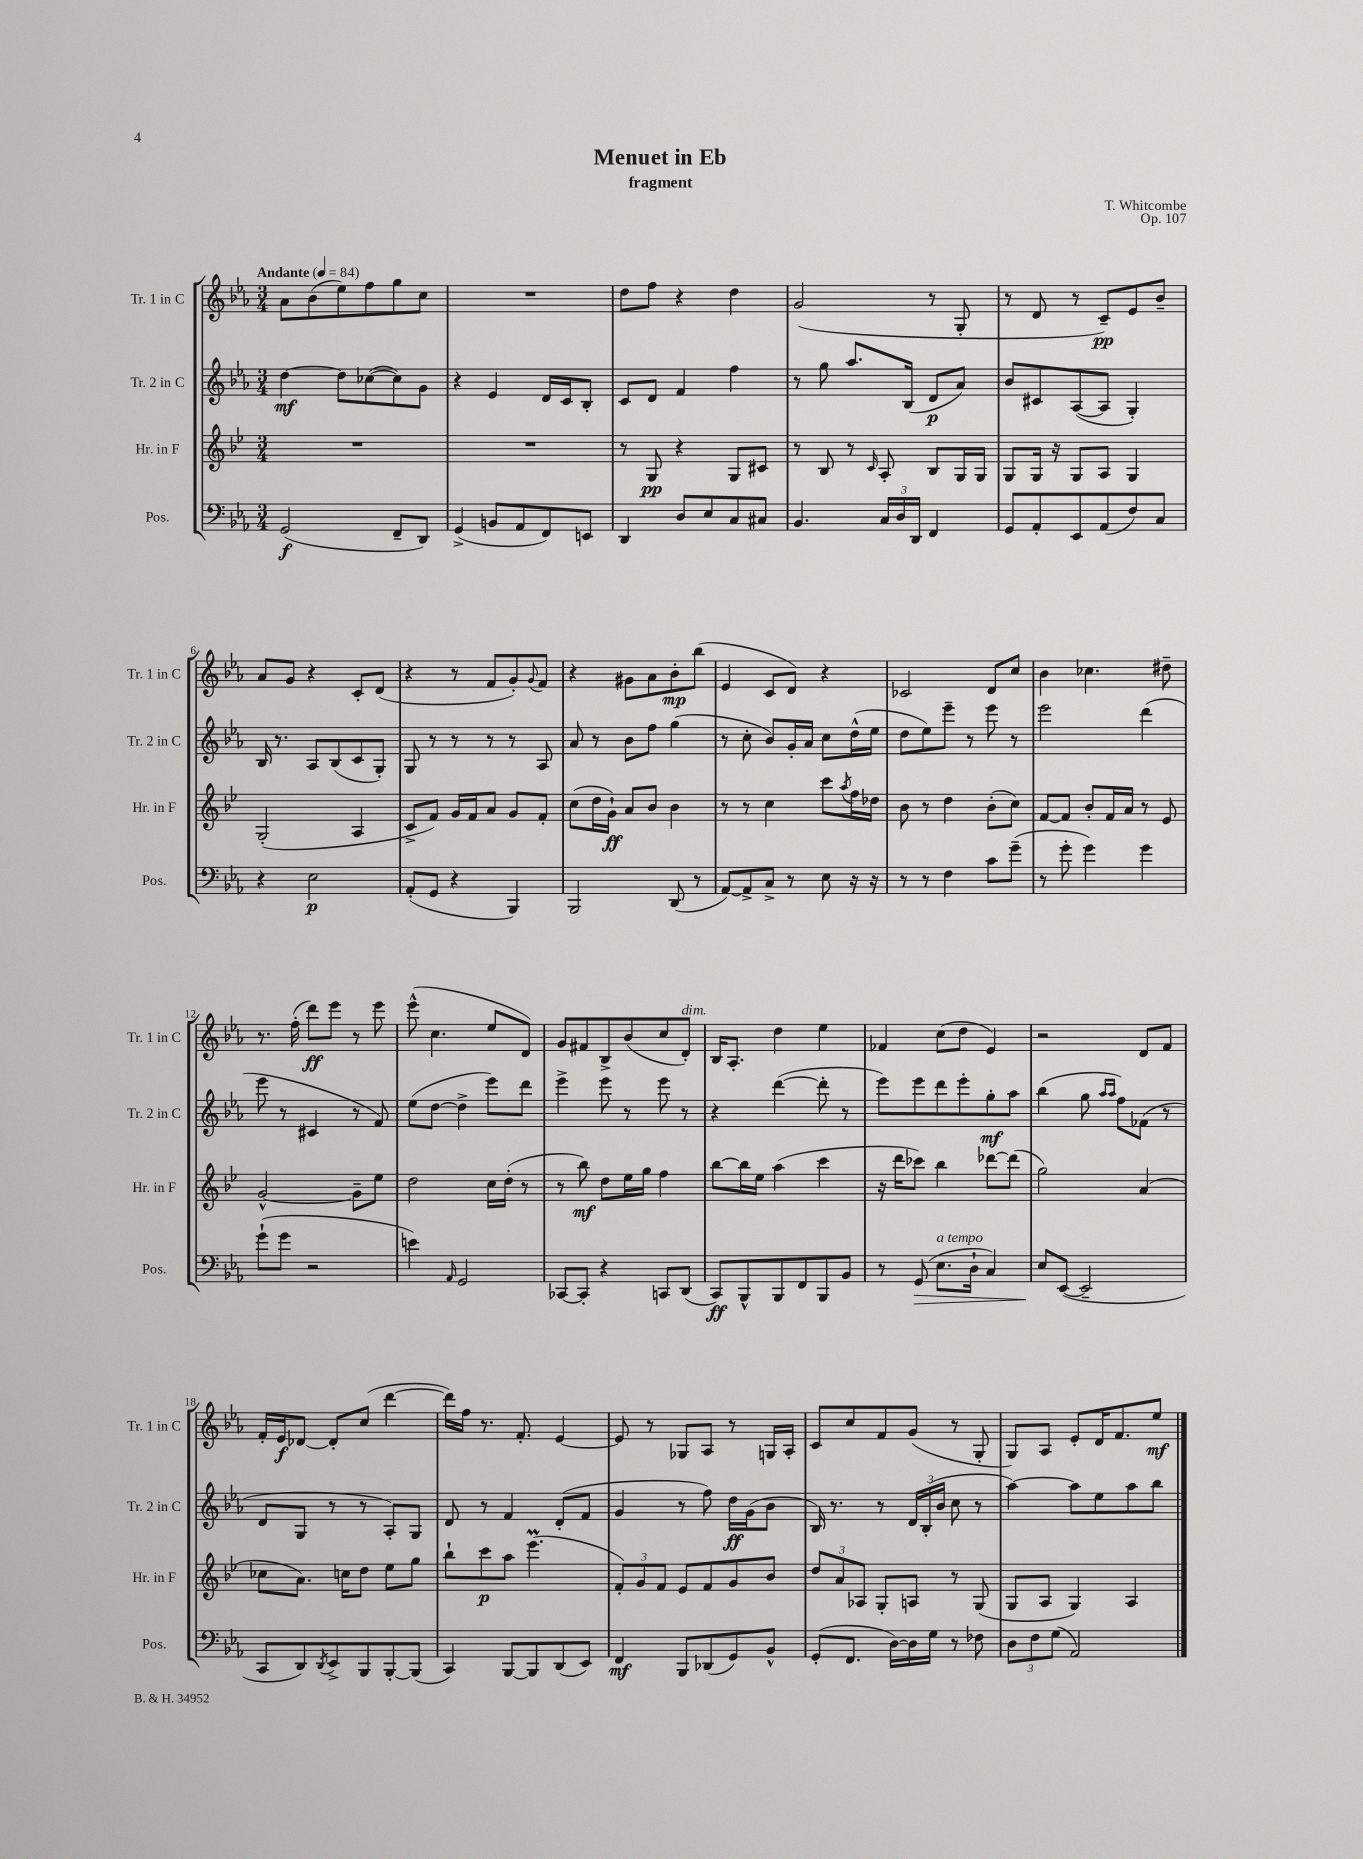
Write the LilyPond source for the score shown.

\header { title = "Menuet in Eb" composer = "T. Whitcombe" subtitle = "fragment" opus = "Op. 107" }
<<
\new StaffGroup <<
\new Staff = "s0" \with { instrumentName = "Tr. 1 in C" shortInstrumentName = "Tr. 1 in C" } {
    \clef treble \key ees \major \numericTimeSignature \time 3/4 \tempo "Andante" 4 = 84
    aes'8 bes'8( ees''8) f''8 g''8 c''8 |
    R2. |
    d''8 f''8 r4 d''4 |
    g'2( r8 g8-. |
    r8 d'8 r8 c'8--\pp) ees'8 bes'8-- |
    aes'8 g'8 r4 c'8-. d'8( |
    r4 r8 f'8 g'8-.) \appoggiatura { g'8 } f'8 |
    r4 gis'8 aes'8 bes'8-.\mp bes''8( |
    ees'4 c'8 d'8) r4 |
    ces'2 d'8 c''8 |
    bes'4 ces''4. dis''8-- |
    r8. f''16-.( d'''8\ff) ees'''8 r8 ees'''8 |
    ees'''8-^( c''4. ees''8 d'8) |
    g'8 fis'8 bes8-> bes'8( c''8 d'8-.^\markup { \italic "dim." }) |
    bes16 aes8.-. d''4 ees''4 |
    fes'4 c''8( d''8 ees'4) |
    r2 d'8 f'8 |
    f'16-. ees'16\f des'8~ des'8-. c''8( d'''4~ |
    d'''16) f''16 r8. f'8.-. ees'4~ |
    ees'8 r8 ges8 aes8 r8 g16 aes16-. |
    c'8 c''8 f'8 g'8( r8 g8-. |
    g8) aes8 ees'8-. d'16 f'8. ees''8\mf \bar "|." |
}
\new Staff = "s1" \with { instrumentName = "Tr. 2 in C" shortInstrumentName = "Tr. 2 in C" } {
    \clef treble \key ees \major \numericTimeSignature \time 3/4
    d''4~\mf d''8 ces''8~( ces''8) g'8 |
    r4 ees'4 d'16 c'16 bes8-. |
    c'8 d'8 f'4 f''4 |
    r8 g''8 aes''8. bes16( d'8\p aes'8) |
    bes'8 cis'8 aes8~( aes8 g4-.) |
    bes16 r8. aes8 bes8( c'8 g8-.) |
    g8 r8 r8 r8 r8 aes8 |
    aes'8 r8 bes'8 f''8 g''4( |
    r8 c''8-. bes'8) g'16-. aes'16 c''8 d''16-^( ees''16 |
    d''8 ees''8) ees'''8-- r8 ees'''8 r8 |
    ees'''2 d'''4( |
    ees'''8 r8 cis'4 r8 f'8) |
    ees''8( d''8~ d''4-> ees'''8) d'''8 |
    ees'''4-> ees'''8 r8 ees'''8 r8 |
    r4 d'''4~( d'''8-. r8 |
    ees'''8) ees'''8 d'''8 ees'''8-. g''8-.\mf aes''8 |
    bes''4( g''8 \grace { aes''16 aes''16 } f''8) fes'8( r8 |
    d'8 g8 r8 r8 aes8-.) g8 |
    d'8 r8 f'4 d'8-.( f'8 |
    g'4 r8 f''8) d''16\ff g'16( bes'8 |
    bes16) r8. r8 \tuplet 3/2 { d'16 bes16-.( bes'16 } c''8 r8 |
    aes''4~) aes''8 ees''8 aes''8 bes''8 \bar "|." |
}
\new Staff = "s2" \with { instrumentName = "Hr. in F" shortInstrumentName = "Hr. in F" } {
    \clef treble \key bes \major \numericTimeSignature \time 3/4
    R2. |
    R2. |
    r8 g8\pp r4 g8 cis'8 |
    r8 bes8 r8 \grace { c'16 } a8-. bes8 g16 g16 |
    g8 g16 r16 g8 a8 g4 |
    g2-.( a4 |
    c'8-> f'8) g'16 f'16 a'8 g'8 f'8-. |
    c''8( d''16 g'16-!\ff) a'8 bes'8 bes'4 |
    r8 r8 c''4 c'''8 \acciaccatura { a''8 } f''16 des''16 |
    bes'8 r8 d''4 bes'8-.( c''8) |
    f'8~ f'8 bes'8-. f'16 a'16 r8 ees'8 |
    g'2~-^ g'8-- ees''8 |
    d''2 c''16 d''16-.( r8 |
    r8 bes''8\mf) d''8 ees''16 g''16 f''4 |
    bes''8~ bes''16 ees''16 a''4( c'''4 |
    r16 d'''16 ces'''8) bes''4 des'''8~ des'''8( |
    g''2) a'4( |
    ces''8 a'8.) c''16 d''8 ees''8 g''8 |
    bes''8-! c'''8\p a''8 ees'''4.\prall( |
    \tuplet 3/2 { f'8-.) g'8 f'8 } ees'8 f'8 g'8 bes'8 |
    \tuplet 3/2 { d''8 a'8 aes8 } g8-. a8 r8 g8( |
    g8 a8 g4) a4 \bar "|." |
}
\new Staff = "s3" \with { instrumentName = "Pos." shortInstrumentName = "Pos." } {
    \clef bass \key ees \major \numericTimeSignature \time 3/4
    g,2\f( f,8-- d,8) |
    g,4->( b,8 aes,8 f,8) e,8 |
    d,4 d8 ees8 c8 cis8 |
    bes,4. \tuplet 3/2 { c16 d16 d,16 } f,4 |
    g,8 aes,8-. ees,8 aes,8( f8) c8 |
    r4 ees2\p |
    aes,8-.( g,8 r4 bes,,4) |
    bes,,2 d,8( r8 |
    aes,8~) aes,8-> c8-> r8 ees8 r16 r16 |
    r8 r8 f4 c'8 g'8--( |
    r8 g'8-. g'4) g'4 |
    g'8-!( g'8 r2 |
    e'4) \grace { aes,16 } g,2 |
    ces,8~ ces,8-. r4 c,8 d,8( |
    c,8\ff) bes,,8-^ bes,,8 f,8 bes,,8 bes,8 |
    r8 g,8\>( ees8.^\markup { \italic "a tempo" } d16-! c4) |
    ees8\! ees,8~( ees,2-- |
    c,8 d,8) \acciaccatura { d,8 } ees,8-> bes,,8 bes,,8~-. bes,,8( |
    c,4) bes,,8~ bes,,8 d,8( ees,8) |
    f,4\mf bes,,8 des,8( g,8) bes,8-^ |
    g,8-.( f,8. d16~) d16 g16 r8 fes8 |
    \tuplet 3/2 { d8 f8 g8( } aes,2) \bar "|." |
}
>>
>>
